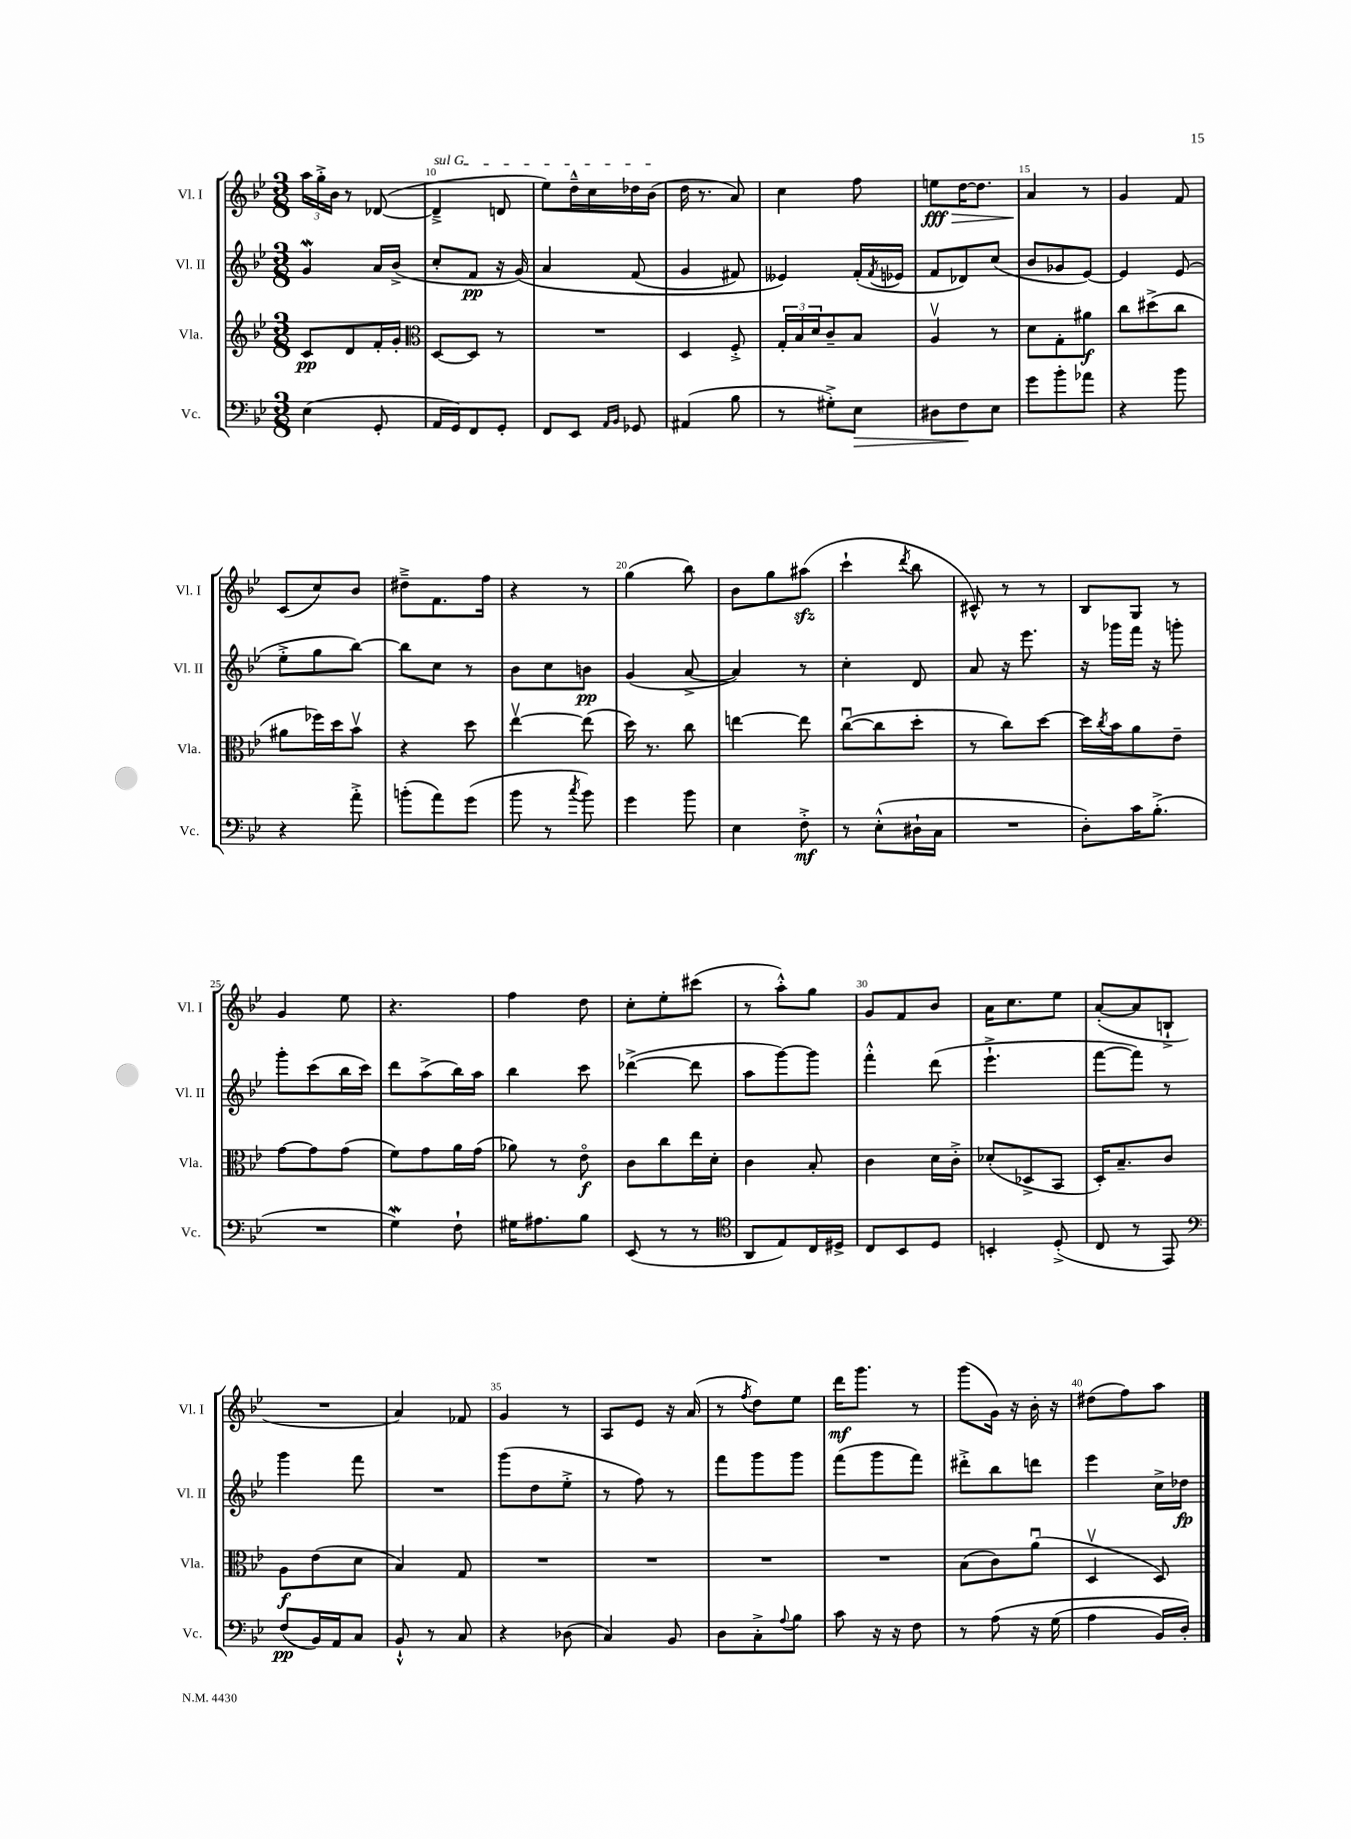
<<
\new StaffGroup <<
\new Staff = "s0" \with { instrumentName = "Vl. I" shortInstrumentName = "Vl. I" } {
    \clef treble \key bes \major \numericTimeSignature \time 3/8
    \tuplet 3/2 { a''16 g''16-.-> bes'16 } r8 des'8~( |
    \once \override TextSpanner.bound-details.left.text = \markup { \italic "sul G" } des'4--->\startTextSpan d'8 |
    ees''8) d''16---^ c''16 des''16 bes'16\stopTextSpan( |
    d''16 r8. a'8) |
    c''4 f''8 |
    e''8\fff\> d''16~ d''8. |
    a'4\! r8 |
    g'4 f'8 |
    c'8( c''8) bes'8 |
    dis''8---> f'8. f''16 |
    r4 r8 |
    g''4( bes''8) |
    bes'8 g''8 ais''8\sfz( |
    c'''4-! \acciaccatura { d'''8 } bes''8 |
    cis'8-^) r8 r8 |
    bes8 g8 r8 |
    g'4 ees''8 |
    r4. |
    f''4 d''8 |
    c''8-. ees''8-. cis'''8( |
    r8 a''8-.-^) g''8 |
    g'8 f'8 bes'8 |
    a'16 c''8. ees''8 |
    a'8~-.( a'8 b8-!-> |
    R4. |
    a'4) fes'8 |
    g'4 r8 |
    a8 ees'8 r16 a'16( |
    r8 \acciaccatura { f''8 } d''8) ees''8 |
    d'''16\mf g'''8. r8 |
    g'''8( g'16) r16 bes'16-. r16 |
    dis''8( f''8) a''8 \bar "|." |
}
\new Staff = "s1" \with { instrumentName = "Vl. II" shortInstrumentName = "Vl. II" } {
    \clef treble \key bes \major \numericTimeSignature \time 3/8
    g'4\mordent a'16 bes'16->( |
    c''8-. f'8\pp r16 g'16)\( |
    a'4 f'8( |
    g'4 fis'8) |
    eeses'4\) f'16-.( \acciaccatura { f'8 } ees'16 |
    f'8 des'8) c''8( |
    bes'8 ges'8 ees'8~) |
    ees'4 ees'8( |
    ees''8-.-> g''8 bes''8~) |
    bes''8 c''8 r8 |
    bes'8 c''8 b'8\pp |
    g'4( a'8~-> |
    a'4) r8 |
    c''4-. d'8 |
    a'8 r16 ees'''8. |
    r16 ges'''16 f'''16 r16 g'''8-. |
    g'''8-. c'''8( bes''16 c'''16) |
    d'''8 a''8->( bes''16) a''16 |
    bes''4 c'''8 |
    des'''4~->( des'''8 |
    a''8 g'''8~) g'''8 |
    f'''4-.-^ d'''8( |
    ees'''4.-!-> |
    f'''8~ f'''8) r8 |
    g'''4 f'''8 |
    R4. |
    g'''8( d''8 ees''8-.-> |
    r8 f''8) r8 |
    f'''8 g'''8 g'''8 |
    f'''8( g'''8 f'''8) |
    dis'''8-.-> bes''8 d'''8 |
    ees'''4 c''16-> des''16\fp \bar "|." |
}
\new Staff = "s2" \with { instrumentName = "Vla." shortInstrumentName = "Vla." } {
    \clef treble \key bes \major \numericTimeSignature \time 3/8
    c'8\pp d'8 f'16-. g'16-. |
    \clef alto d8~ d8 r8 |
    R4. |
    d4 f8-.-> |
    \tuplet 3/2 { g16-. bes16 d'16 } c'8-- bes8 |
    a4\upbow r8 |
    d'8 g8-. ais'8\f |
    c''8 dis''8->( c''8 |
    ais'8 fes''16) d''16 bes'8\upbow |
    r4 d''8 |
    ees''4~\upbow ees''8( |
    d''16) r8. c''8 |
    e''4~ e''8 |
    c''8~\downbow( c''8 d''8-. |
    r8 c''8) d''8~ |
    d''16 \acciaccatura { c''8 } bes'16 a'8 ees'8-- |
    g'8~ g'8 g'8( |
    f'8) g'8 a'16 g'16( |
    aes'8) r8 ees'8\flageolet\f |
    c'8 c''8 ees''16 d'16-. |
    c'4 bes8-. |
    c'4 d'16 c'16-.-> |
    des'8-.( des8-> bes,8 |
    d16-.) bes8.-- c'8 |
    a8\f ees'8( d'8 |
    bes4) g8 |
    R4. |
    R4. |
    R4. |
    R4. |
    bes8( c'8) a'8\downbow( |
    d4\upbow d8) \bar "|." |
}
\new Staff = "s3" \with { instrumentName = "Vc." shortInstrumentName = "Vc." } {
    \clef bass \key bes \major \numericTimeSignature \time 3/8
    ees4( g,8-. |
    a,16 g,16) f,8 g,8-. |
    f,8 ees,8 \grace { a,16 bes,16 } ges,8 |
    ais,4( bes8 |
    r8 gis8-.->) ees8\> |
    dis8 f8\! ees8 |
    g'8 bes'8-. aes'8 |
    r4 bes'8 |
    r4 a'8-.-> |
    b'8-.( a'8) g'8( |
    bes'8 r8 \acciaccatura { c''8 } bes'8) |
    g'4 bes'8 |
    ees4 f8-.->\mf |
    r8 ees8-.-^( dis16-! c16 |
    R4. |
    d8-.) c'16 bes8.-.->( |
    R4. |
    g4\mordent) f8-! |
    gis16 ais8. bes8 |
    ees,8( r8 r8 |
    \clef tenor a,8 ees8) c16 dis16-> |
    c8 bes,8 d8 |
    b,4-. d8-.->( |
    c8 r8 ees,8) |
    \clef bass f8\pp( bes,16) a,16 c8 |
    bes,8-!-^ r8 c8 |
    r4 des8( |
    c4) bes,8 |
    d8 c8-.-> \appoggiatura { a8 } bes8 |
    c'8 r16 r16 f8 |
    r8 a8\( r16 g16( |
    a4 bes,16) d16-.\) \bar "|." |
}
>>
>>
\layout { \context { \Score currentBarNumber = #9 \override BarNumber.break-visibility = ##(#f #t #t) barNumberVisibility = #(every-nth-bar-number-visible 5) } }
